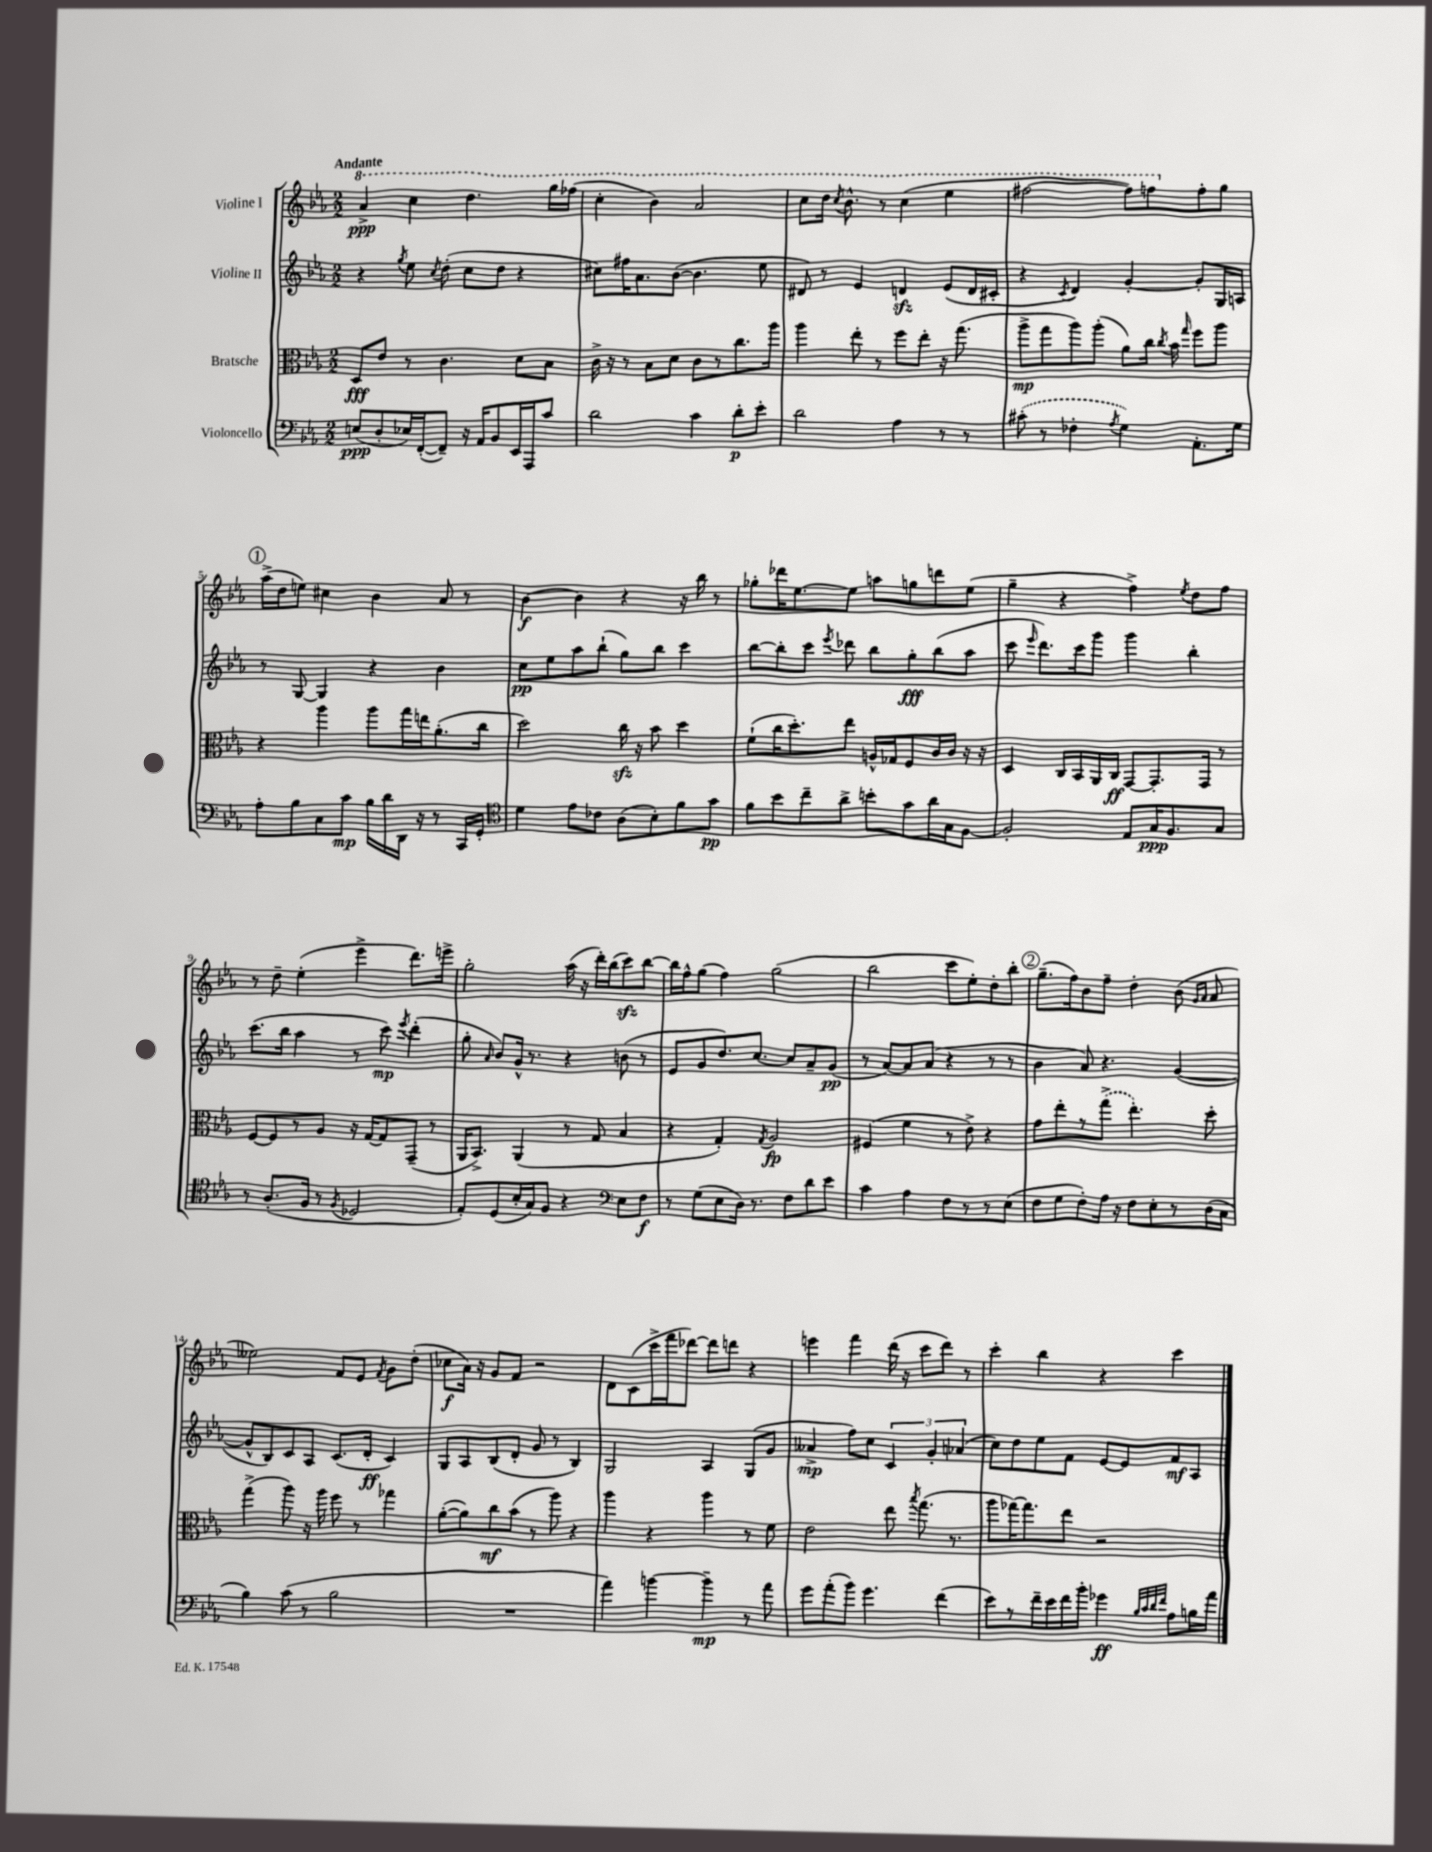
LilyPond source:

<<
\new StaffGroup <<
\new Staff = "s0" \with { instrumentName = "Violine I" } {
    \clef treble \key ees \major \numericTimeSignature \time 2/2 \tempo "Andante"
    \autoBeamOff \ottava #1 aes''4->\ppp c'''4 d'''4. g'''16[ fes'''16]( |
    c'''4-. bes''4) aes''2 |
    c'''8[ d'''16] \acciaccatura { c'''8 } bes''8.-^ r8 c'''4( ees'''4 |
    fis'''2~ fis'''8[) f'''8 \ottava #0 f''8-. g''8] |
    \mark \markup { \circle "1" } aes''16[->( d''16 e''8]) cis''4 bes'4 aes'8 r8 |
    bes'4~\f bes'4 r4 r16 bes''16 r8 |
    ges''8[-. des'''16 ees''8.~ ees''8] a''8[ g''8 d'''8 ees''8]( |
    g''4-- r4 f''4->) \acciaccatura { ees''8 } d''8[ f''8] |
    r8 d''8-- ees''4-.( ees'''4-> d'''8.[) e'''16]-> |
    g''2-. aes''16( r16 d'''16[-.) bes''16( c'''8\sfz) bes''8]~ |
    bes''16[ f''16-^ g''8]( f''4) g''2( |
    bes''2 c'''8[ ees''8-.) d''8-. bes''8]-. |
    \mark \markup { \circle "2" } g''8.[--( f''16) bes'8 f''8]-- d''4-. bes'8( \grace { g'16[ aes'16] } aes'8 |
    eeses''2) f'8[ ees'8] \acciaccatura { f'8 } g'8[ d''8]-.( |
    ces''8[\f aes'16]) r16 g'8[ f'8] r2 |
    d'8[ c'8( c'''16-> f'''16 des'''8]~) des'''8[ d'''8] r4 |
    e'''4 f'''4 d'''16( r16 c'''8[ d'''8]) r8 |
    c'''4-. bes''4 r4 c'''4 \bar "|." |
}
\new Staff = "s1" \with { instrumentName = "Violine II" } {
    \clef treble \key ees \major \numericTimeSignature \time 2/2
    \autoBeamOff r4 \acciaccatura { g''8 } ees''8 \acciaccatura { c''8 } d''8-.( c''8[ d''8] r4 |
    cis''8[) fis''16 aes'8. bes'8]~( bes'4. ees''8 |
    dis'8) r8 ees'4 d'4\sfz ees'8[( d'16 cis'16]-. |
    r4 \acciaccatura { c'8 } d'4) g'4~-. g'8[-. g16 a16] |
    \mark \markup { \circle "1" } r8 g8~ g4 r4 bes'4 |
    c''8[\pp ees''8 aes''8 bes''8]-!( g''8[) bes''8] c'''4 |
    bes''8[~ bes''8-. c'''8] \acciaccatura { ees'''8 } des'''8 bes''8[ g''8-.\fff bes''8( aes''8] |
    c'''8 \grace { ees'''16 } d'''8.[) c'''16 g'''8] g'''4 bes''4-. |
    c'''8.[( bes''16] aes''4 r8 c'''8\mp) \acciaccatura { ees'''8 } d'''4-.( |
    g''8-. \grace { aes'16 } bes'8[) g'16]-^ r8. r4 b'8( r8 |
    ees'8[ g'8 d''8.) c''8.]~ c''8[ aes'8-- g'8]\pp( |
    r8 aes'8[~) aes'8 aes'8]( r4 r8 r8 |
    \mark \markup { \circle "2" } bes'4 aes'8) r4. g'4~( |
    g'8[-^ bes8) c'8 aes8] c'8.[( d'16]-.\ff c'4) |
    g8[ aes8 bes8( d'8]-. g'8 r8 bes4) |
    g2 aes4 g8[( g'8] |
    aeses'4->\mp f''8[) c''8] \tuplet 3/2 { c'4 g'4-. aes'4( } |
    c''8[) d''8 ees''8 f'8] ees'8[~ ees'8 f'8\mf aes8] \bar "|." |
}
\new Staff = "s2" \with { instrumentName = "Bratsche" } {
    \clef alto \key ees \major \numericTimeSignature \time 2/2
    \autoBeamOff d8[\fff ees'8] r8 c'4. d'8[ bes8] |
    c'16-> r16 r8 bes8[ d'8] c'8[ r8 c''8. aes''16] |
    aes''4 ees''8-. r8 f''8[ ees''8]-. r16 g''8.( |
    aes''8[->\mp g''8 aes''8) aes''8]-.( aes'8[) c''16] \acciaccatura { c''8 } bes'16 \grace { g''16 } f''8[ aes''8] |
    \mark \markup { \circle "1" } r4 aes''4 aes''8[ g''16 e''16 aes'8.-.( c''16] |
    d''2) c''16\sfz r16 bes'8 d''4 |
    f'8[-!( c''16 d''8.-.) ees''8] a16[-^ ges16 f8 c'16 c'16] r16 r16 |
    d4 c16[ bes,16 aes,16 c16]\ff g,8[~ g,8.-. g,16] r8 |
    f8[~ f8 r8 aes8] r16 g16[~ g8 g,8]--( r8 |
    aes,16[ bes,8.]->) aes,4( r8 g8 bes4 |
    r4 g4-.) \acciaccatura { g8 } aes2\fp |
    fis4( f'4 r8 ees'8->) r4 |
    \mark \markup { \circle "2" } g'8[ ees''8-. r8 \once \slurDashed g''8]->( ees''4.-.) d''8-. |
    g''4->( aes''8) r16 aes''16 f''8 r8 ges''4 |
    aes'8[~-.( aes'8) c''8\mf bes'8]( r8 aes''8) r4 |
    aes''4 r4 aes''4 r8 f'8 |
    ees'2 ees''8 \acciaccatura { bes''8 } g''8.( r8. |
    aes''8[ ges''16~) ges''8. ees''8] r2 \bar "|." |
}
\new Staff = "s3" \with { instrumentName = "Violoncello" } {
    \clef bass \key ees \major \numericTimeSignature \time 2/2
    \autoBeamOff e8[\ppp( d8-. ees16) f,16~-.( f,8]--) r16 aes,16[ bes,8 ees,16 aes,,16 c'8] |
    d'2 c'4 d'8[-.\p ees'8]-. |
    d'2 aes4 r8 r8 |
    \once \slurDashed cis'8-.( r8 fes4-. \acciaccatura { aes8 } g4) aes,8.[-. g16] |
    \mark \markup { \circle "1" } aes8[-. bes8 c8 c'8]\mp bes16[ d'16 d,16] r16 r8 c,16[ g,16]-. |
    \clef tenor d'4 ees'8[ ces'8] aes8[( bes8-.) f'8 g'8]\pp |
    f'8[ bes'8 c''8-- aes'8]-> b'8[-. g'8 aes'16 g16 f8]~ |
    f2-. ees8[ g16\ppp f8. g8] |
    r8 aes8.[-.( f16] r8 \acciaccatura { f8 } des2 |
    ees8[-.) d8( bes16-. g16) f8] r4 \clef bass ees8[ f8]\f |
    r8 g8[( ees8 d16]) r8. f8[ d'8 ees'8] |
    c'4 aes4 f8[ r8 r8 ees8]( |
    \mark \markup { \circle "2" } f8[ g8 f8-.) aes16] r16 f8[ ees8-. r8 d16( c16] |
    bes4) c'8( r8 bes2 |
    R1 |
    aes'4) b'4~ b'4--\mp r8 aes'8 |
    g'8[ aes'8-.( bes'8]) g'4. f'4( |
    ees'8[) r8 f'16-- ees'16 f'16 bes'16]-. ges'4\ff \grace { bes32[ c'32 d'32 f'32] } aes8[ b16 aes'16] \bar "|." |
}
>>
>>
